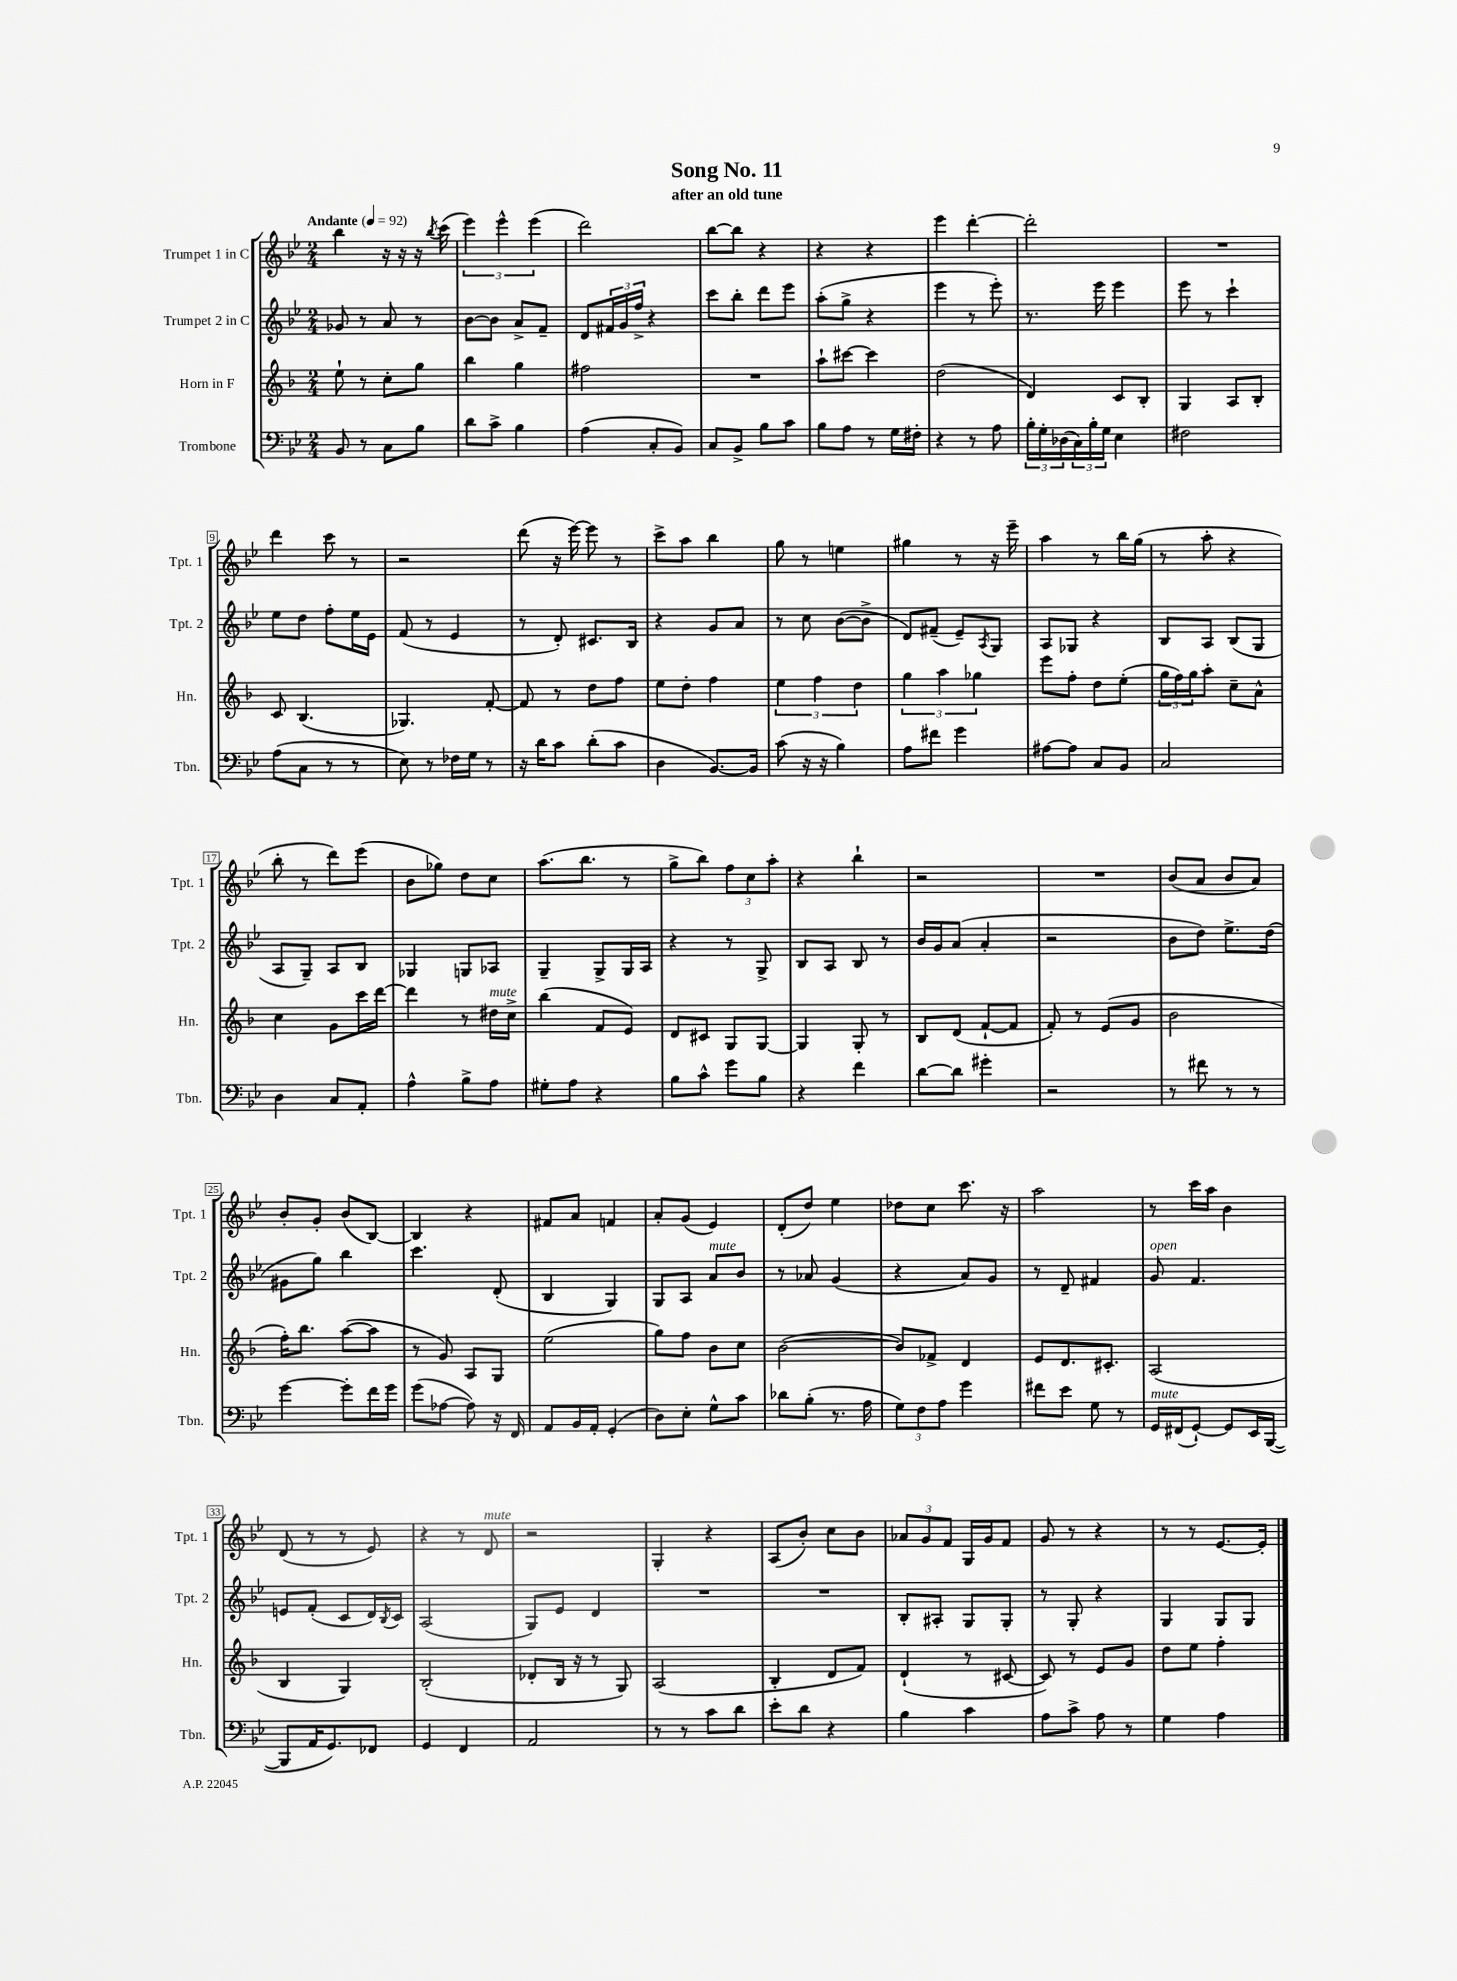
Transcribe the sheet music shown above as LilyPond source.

\header { title = "Song No. 11" subtitle = "after an old tune" }
<<
\new StaffGroup <<
\new Staff = "s0" \with { instrumentName = "Trumpet 1 in C" shortInstrumentName = "Tpt. 1" } {
    \clef treble \key bes \major \numericTimeSignature \time 2/4 \tempo "Andante" 4 = 92
    bes''4 r16 r16 r16 \acciaccatura { bes''8 } c'''16( |
    \tuplet 3/2 { ees'''4) ees'''4-^ ees'''4( } |
    d'''2) |
    bes''8~ bes''8 r4 |
    r4 r4 |
    ees'''4 d'''4~-. |
    d'''2-. |
    R2 |
    d'''4 c'''8 r8 |
    r2 |
    d'''8( r16 ees'''16~) ees'''8 r8 |
    c'''8-> a''8 bes''4 |
    g''8 r8 e''4 |
    gis''4 r8 r16 ees'''16-- |
    a''4 r8 bes''16 g''16( |
    r8 a''8-. r4 |
    bes''8-. r8 d'''8) ees'''8( |
    bes'8 ges''8) d''8 c''8 |
    a''8.( bes''8. r8 |
    g''8-> bes''8) \tuplet 3/2 { f''8 c''8 a''8-. } |
    r4 bes''4-! |
    r2 |
    R2 |
    bes'8( a'8 bes'8 a'8) |
    bes'8-. g'8-. bes'8( bes8~) |
    bes4 r4 |
    fis'8 a'8 f'4 |
    a'8-. g'8( ees'4) |
    d'8-.( d''8) ees''4 |
    des''8 c''8 c'''8. r16 |
    a''2 |
    r8 c'''16 a''16 bes'4 |
    d'8( r8 r8 ees'8) |
    r4 r8 d'8^\markup { \italic "mute" } |
    r2 |
    g4-. r4 |
    a8( bes'8-.) c''8 bes'8 |
    \tuplet 3/2 { aes'8 g'8 f'8 } g16 g'16 f'8 |
    g'8 r8 r4 |
    r8 r8 ees'8.~ ees'16-. \bar "|." |
}
\new Staff = "s1" \with { instrumentName = "Trumpet 2 in C" shortInstrumentName = "Tpt. 2" } {
    \clef treble \key bes \major \numericTimeSignature \time 2/4
    ges'8 r8 a'8 r8 |
    bes'8~ bes'8 a'8-> f'8-- |
    d'8 \tuplet 3/2 { fis'16 g'16 f''16-> } r4 |
    c'''8 bes''8-. d'''8 ees'''8 |
    a''8-.( g''8-> r4 |
    ees'''4 r8 ees'''8-.) |
    r8. ees'''16 ees'''4 |
    ees'''8 r8 c'''4-! |
    ees''8 d''8 f''8-. ees''16 ees'16 |
    f'8( r8 ees'4 |
    r8 d'8-.) cis'8. bes16 |
    r4 g'8 a'8 |
    r8 c''8 bes'8~( bes'8-> |
    d'8) fis'8--( ees'8--) \acciaccatura { a8 } g8 |
    a8 ges8 r4 |
    bes8 a8 bes8( g8 |
    a8 g8--) a8 bes8 |
    ges4 g8 aes8 |
    g4-- g8-> g16 a16 |
    r4 r8 g8-> |
    bes8 a8 bes8 r8 |
    bes'16 g'16 a'8( a'4-. |
    r2 |
    bes'8 d''8) ees''8.-> d''16( |
    gis'8 g''8) bes''4 |
    c'''4. d'8-.( |
    bes4 g4) |
    g8 a8 a'8^\markup { \italic "mute" } bes'8 |
    r8 aes'8 g'4( |
    r4 a'8) g'8 |
    r8 d'8-- fis'4 |
    g'8^\markup { \italic "open" } f'4. |
    e'8 f'8-.( c'8 d'16) \acciaccatura { bes8 } c'16 |
    a2( |
    g8) ees'8 d'4 |
    R2 |
    R2 |
    bes8-. ais8-. g8 g8-. |
    r8 g8-. r4 |
    g4 g8 g8 \bar "|." |
}
\new Staff = "s2" \with { instrumentName = "Horn in F" shortInstrumentName = "Hn." } {
    \clef treble \key f \major \numericTimeSignature \time 2/4
    e''8-! r8 c''8-. g''8 |
    bes''4 g''4 |
    fis''2 |
    R2 |
    a''8-! cis'''8~ cis'''4 |
    d''2( |
    d'4) c'8 bes8-. |
    g4 a8 bes8-. |
    c'8 bes4.( |
    ges4.) f'8~-. |
    f'8 r8 d''8 f''8 |
    e''8 d''8-. f''4 |
    \tuplet 3/2 { e''4 f''4 d''4 } |
    \tuplet 3/2 { g''4 a''4 ges''4 } |
    e'''8 f''8-. d''8 e''8-.( |
    \tuplet 3/2 { g''16 f''16) g''16 } a''8-. c''8-- a'8-^ |
    c''4 g'8 c'''16 d'''16~ |
    d'''4 r8 dis''16^\markup { \italic "mute" } c''16-> |
    bes''4( f'8 e'8) |
    d'8 cis'8 g8 g8~ |
    g4 g8-. r8 |
    bes8 d'8( f'8~-! f'8 |
    f'8-.) r8 e'8( g'8 |
    bes'2 |
    f''16-.) bes''8. a''8~( a''8 |
    r8 g'8) a8 g8 |
    e''2( |
    g''8) f''8 bes'8 c''8 |
    bes'2~( |
    bes'8) fes'8-> d'4 |
    e'8 d'8. cis'8.-. |
    a2( |
    bes4 g4) |
    bes2-.( |
    des'8-. bes16 r16 r8 g8) |
    a2( |
    bes4-. d'8 f'8) |
    d'4-!( r8 cis'8~ |
    cis'8) r8 e'8 g'8 |
    d''8 e''8 f''4-. \bar "|." |
}
\new Staff = "s3" \with { instrumentName = "Trombone" shortInstrumentName = "Tbn." } {
    \clef bass \key bes \major \numericTimeSignature \time 2/4
    bes,8 r8 c8 bes8 |
    d'8 c'8-> bes4 |
    a4( c8-. bes,8) |
    c8 bes,8-> bes8 c'8 |
    bes8 a8 r8 g16 fis16-. |
    r4 r8 a8 |
    \tuplet 3/2 { bes16-. g16-. des16( } \tuplet 3/2 { c16) bes16-. g16 } ees4 |
    fis2 |
    a8( c8 r8 r8 |
    ees8) r8 fes16 g16 r8 |
    r16 d'16 c'8 d'8-.( c'8 |
    d4 bes,8.~) bes,16 |
    c'8( r16 r16 bes4) |
    a8 fis'8 g'4 |
    ais8~ ais8 c8 bes,8 |
    c2 |
    d4 c8 a,8-. |
    a4-^ bes8-> a8 |
    gis8-. a8 r4 |
    bes8 c'8-^ g'8 bes8 |
    r4 f'4 |
    d'8~ d'8 gis'4-. |
    r2 |
    r8 fis'8 r8 r8 |
    g'4~ g'8-. f'16 g'16 |
    g'8( aes8~ aes8) r16 f,16 |
    a,8 bes,16 a,16-. g,4-.( |
    d8) ees8-. g8-^ c'8 |
    des'8 bes8-.( r8. a16 |
    \tuplet 3/2 { g8) f8 a8 } g'4 |
    fis'8 ees'8 g8 r8 |
    g,16^\markup { \italic "mute" } fis,16( g,8~-!) g,8 ees,16 bes,,16~( |
    bes,,8 a,16 g,8.) fes,8 |
    g,4 f,4 |
    a,2 |
    r8 r8 c'8 d'8 |
    ees'8-. d'8 r4 |
    bes4 c'4 |
    a8 c'8-> a8 r8 |
    g4 a4 \bar "|." |
}
>>
>>
\layout { \context { \Score \override BarNumber.stencil = #(make-stencil-boxer 0.1 0.3 ly:text-interface::print) } }
